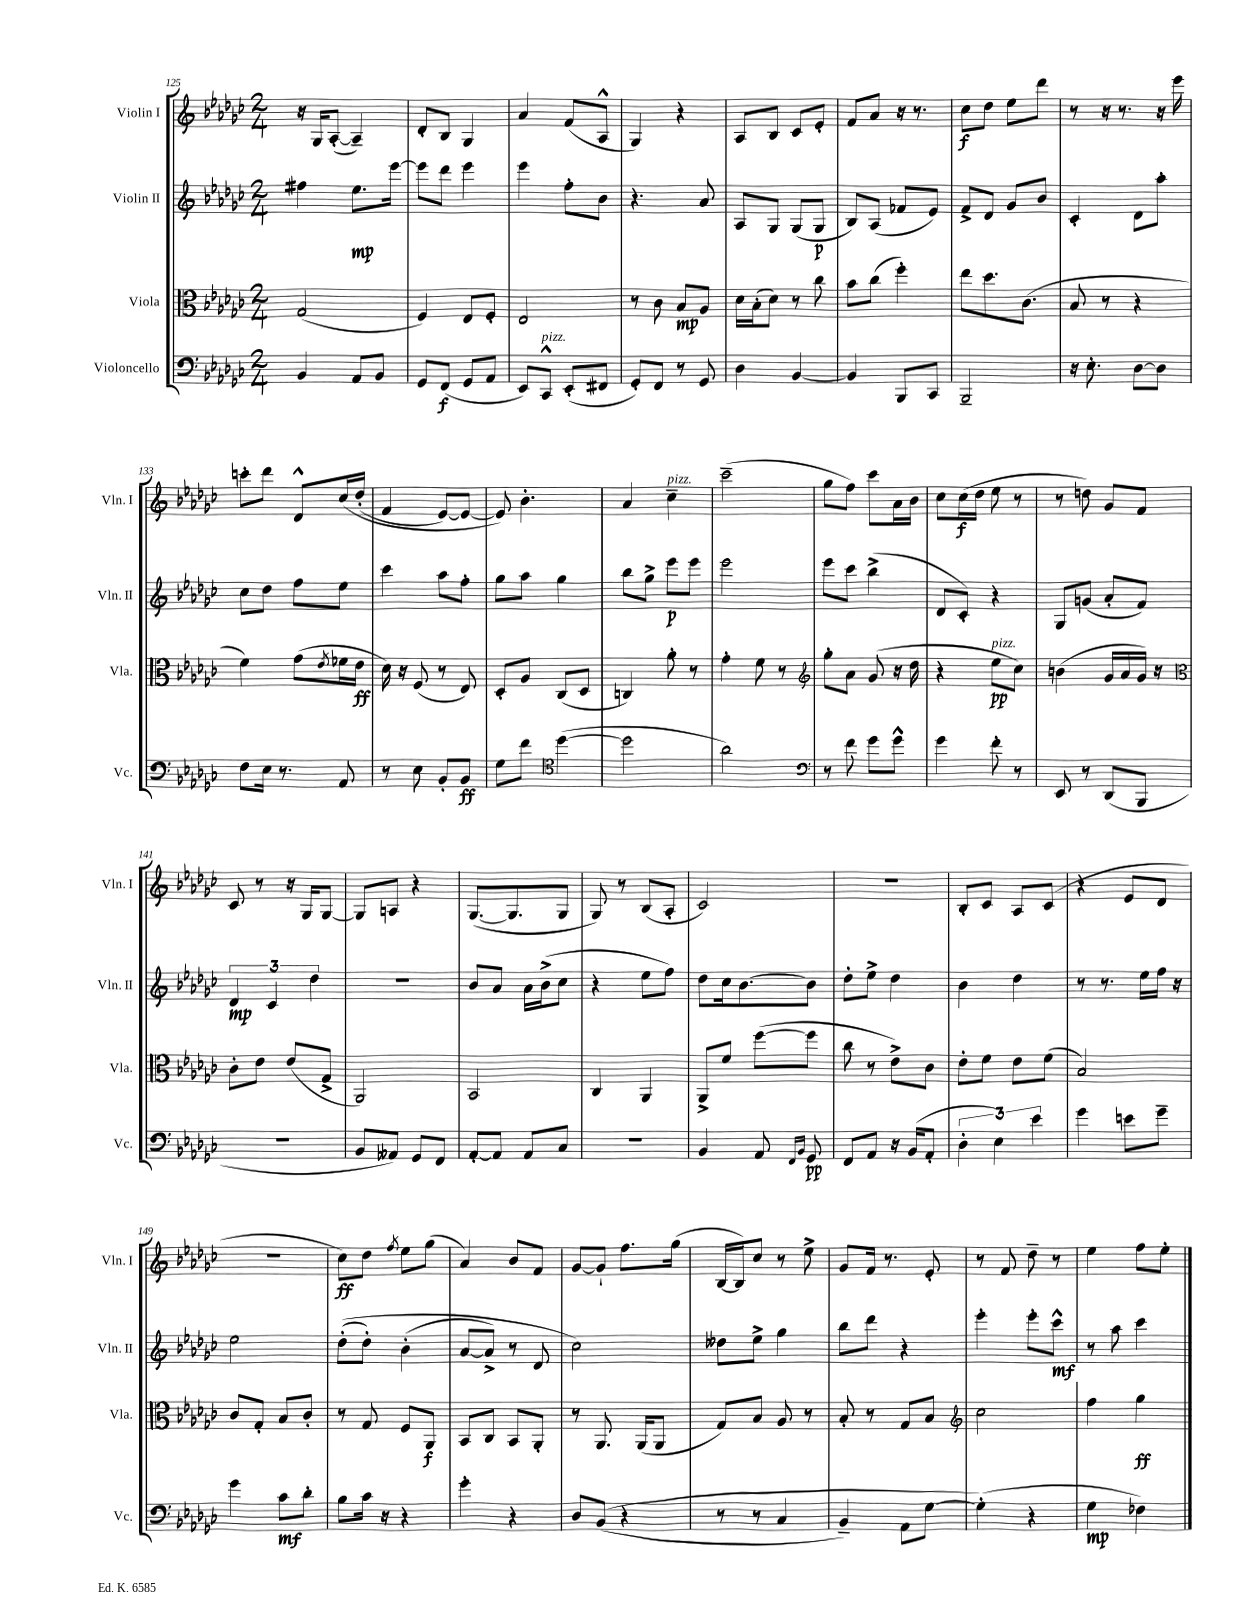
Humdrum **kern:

**kern	**kern	**kern	**kern
*staff4	*staff3	*staff2	*staff1
*clefF4	*clefC3	*clefG2	*clefG2
*k[b-e-a-d-g-c-]	*k[b-e-a-d-g-c-]	*k[b-e-a-d-g-c-]	*k[b-e-a-d-g-c-]
*M2/4	*M2/4	*M2/4	*M2/4
4BB-	(2G-	4ff#	16r
.	.	.	16G-
.	.	.	([8A-'
8AA-	.	8.ee-	4A-~])
8BB-	.	.	.
.	.	[16eee-	.
=	=	=	=
8GG-	4F)	8eee-]	8d-'
(8FF	.	8ddd-	8B-
8GG-	8E-	4eee-	4G-
8AA-	8F'	.	.
=	=	=	=
8EE-)	2E-	4eee-	4a-
8CC-^^	.	.	.
(8EE-'	.	8ff'	(8f
8FF#	.	8b-	8A-^^
=	=	=	=
8GG-')	8r	4.r	4G-)
8FF	8c-	.	.
8r	8B-	.	4r
8GG-	8A-	8a-	.
=	=	=	=
4D-	16d-	8A-	8A-
.	(16B-'	.	.
.	8d-)	8G-	8B-
[4BB-	8r	(8G-	8c-
.	8cc-	8G-	8e-'
=	=	=	=
4BB-]	8b-	8B-)	8f
.	(8cc-	(8A-	8a-
8BBB-	4ff')	8f-	16r
.	.	.	8.r
8CC-	.	8e-)	.
=	=	=	=
2BBB-~	8ee-	8f^	8cc-
.	8.dd-	8d-	8dd-
.	.	8g-	8ee-
.	(8.c-	.	.
.	.	8b-	8ddd-
=	=	=	=
16r	8B-	4c-'	8r
8.E-'	.	.	.
.	8r	.	16r
.	.	.	8.r
[8D-	4r	8d-	.
8D-]	.	8aa-'	16r
.	.	.	16eee-
=	=	=	=
8F	4f)	8cc-	8ccc'
16E-	.	8dd-	8ddd-
8.r	.	.	.
.	(8g-	8ff	8d-^^
.	8qe-	.	.
8AA-	16f-	8ee-	&(16cc-
.	16e-	.	(16dd-'
=	=	=	=
8r	16d-)	4ccc-	4f
.	16r	.	.
8E-	(8F	.	.
8BB-'	8r	8aa-	[8e-)
8BB-	8E-)	8ff'	8e-_
=	=	=	=
8G-	8D-'	8gg-	8e-]&)
8f	8A-	8aa-	4.b-'
*clefC4	*	*	*
([4dd-	(8C-	4gg-	.
.	8D-	.	.
=	=	=	=
2dd-]	4C)	8bb-	4a-
.	.	8gg-^	.
.	8a-'	8eee-	4cc-~
.	8r	8eee-	.
=	=	=	=
2a-)	4g-'	2eee-	(2ccc-~
.	8f	.	.
.	8r	.	.
=	=	=	=
*clefF4	*clefG2	*	*
8r	8gg-'	8eee-	8gg-
8f	8a-	8ccc-	8ff)
8g-	(8g-	(4bb-^	8ccc-
8g-^^	16r	.	16a-
.	16dd-	.	16b-
=	=	=	=
4g-	4r	8d-	8cc-
.	.	8c-')	(16cc-
.	.	.	16dd-
8f'	8ee-	4r	8ee-
8r	8cc-)	.	8r
=	=	=	=
8EE-	(4b	8G-	8r
8r	.	(8g	8dd)
(8DD-	16g-	8a-'	8g-
.	16a-	.	.
8BBB-	16g-)	8f)	8f
.	16r	.	.
=	=	=	=
*	*clefC3	*	*
2r	8c-'	6d-	8c-
.	8e-	.	8r
.	.	6c-	.
.	(8e-	.	16r
.	.	.	16G-
.	.	6dd-	.
.	8G-^	.	[8G-
=	=	=	=
8BB-	2AA-)	2r	8G-]
8AA--)	.	.	8A
8GG-	.	.	4r
8FF	.	.	.
=	=	=	=
[8AA-'	2BB-	8b-	([8.G-
8AA-]	.	8a-	.
.	.	.	8.G-]
8AA-	.	16a-	.
.	.	(16b-^	.
8C-	.	8cc-	8G-
=	=	=	=
2r	4C-	4r	8G-)
.	.	.	8r
.	4AA-	8ee-	(8B-
.	.	8ff)	8A-'
=	=	=	=
4BB-	8AA-^	8dd-	2c-)
.	8f	16cc-	.
.	.	[8.b-	.
8AA-	([8ff	.	.
16qqFF	.	.	.
16qqBB-	.	.	.
8GG-	8ff]	8b-]	.
=	=	=	=
8FF	8cc-	8dd-'	2r
8AA-	8r	8ee-^	.
16r	8e-^)	4dd-	.
(16BB-	.	.	.
8AA-'	8c-	.	.
=	=	=	=
6D-'	8e-'	4b-	8B-'
.	8f	.	8c-
6E-)	.	.	.
.	8e-	4dd-	8A-
6e-	.	.	.
.	(8f	.	(8c-
=	=	=	=
4g-	2B-)	8r	4r
.	.	8.r	.
8e	.	.	8e-
.	.	16ee-	.
8g-~	.	16ff	8d-
.	.	16r	.
=	=	=	=
4g-	8c-	2ee-	2r
.	8G-'	.	.
8c-	8B-	.	.
8d-'	8c-'	.	.
=	=	=	=
8B-	8r	&((8dd-'	8cc-)
16c-	8G-	8dd-')	8dd-
16r	.	.	.
.	.	.	8qff
4r	8F	(4b-'	8ee-
.	8AA-	.	(8gg-
=	=	=	=
4g-'	8BB-	[8a-	4a-)
.	8C-	8a-^])	.
4r	8BB-	8r	8b-
.	8AA-'	8d-	8f
=	=	=	=
8D-	8r	2cc-&)	[8g-
&((8BB-	8.AA-	.	8g-`]
4r	.	.	8.ff
.	(16AA-	.	.
.	8AA-	.	.
.	.	.	(16gg-
=	=	=	=
8r	8G-)	8dd--	[16B-
.	.	.	16B-])
8r	8B-	8ee-^	8cc-
4C-	8A-	4gg-	8r
.	8r	.	8ee-^
=	=	=	=
4BB-~)	8B-'	8bb-	8g-
.	8r	8ddd-	16f
.	.	.	8.r
8AA-	8G-	4r	.
[8G-	8B-	.	8e-'
=	=	=	=
*	*clefG2	*	*
(4G-']&)	2cc-	4eee-'	8r
.	.	.	8f
4r	.	8eee-'	8dd-~
.	.	8ccc-^^	8r
=	=	=	=
4G-	4ff	8r	4ee-
.	.	8aa-	.
4F-)	4gg-	4ccc-	8ff
.	.	.	8ee-'
==	==	==	==
*-	*-	*-	*-
